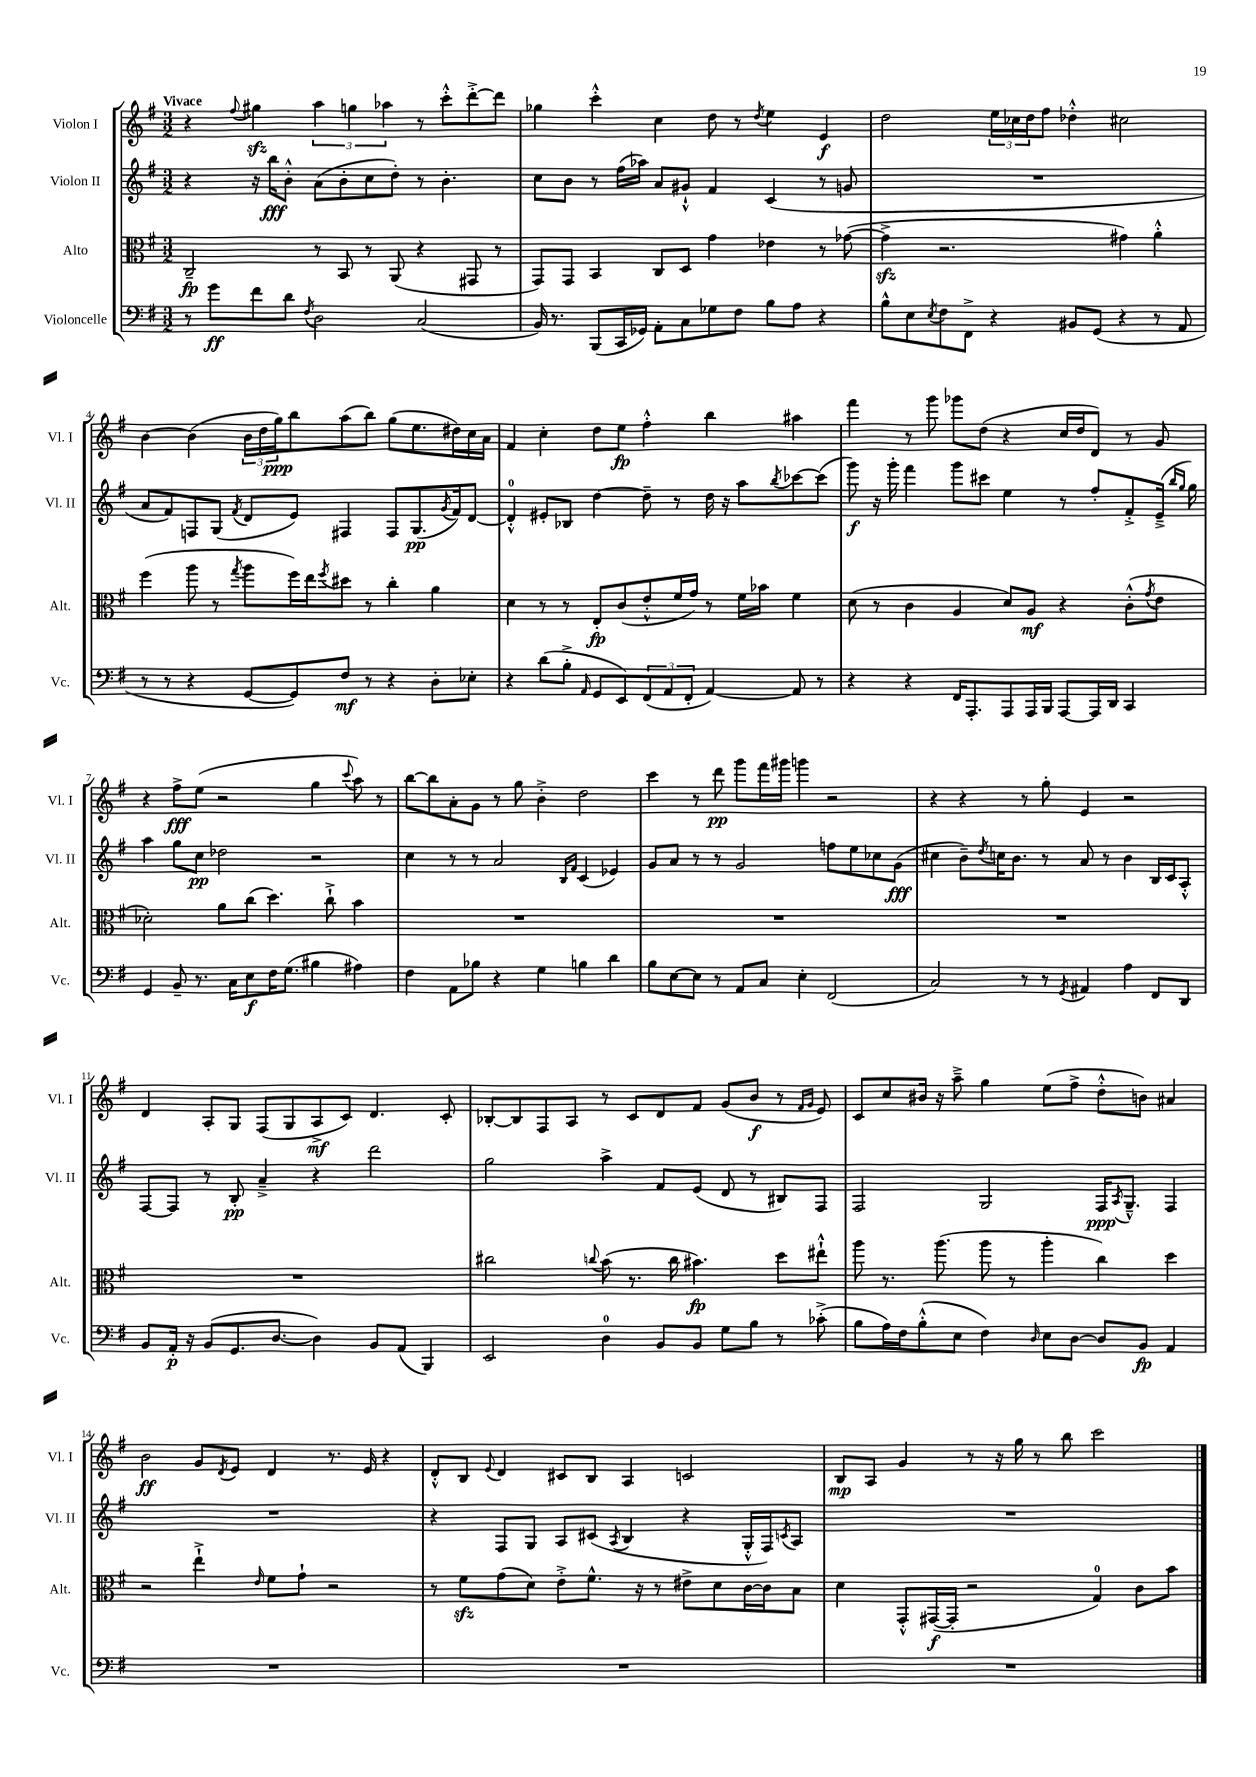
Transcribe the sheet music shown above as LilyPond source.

<<
\new StaffGroup <<
\new Staff = "s0" \with { instrumentName = "Violon I" shortInstrumentName = "Vl. I" } {
    \clef treble \key g \major \numericTimeSignature \time 3/2 \tempo "Vivace"
    r4 \appoggiatura { fis''8 } gis''4\sfz \tuplet 3/2 { a''4 g''4 aes''4 } r8 c'''8-.-^ d'''8~-.-> d'''8 |
    ges''4 c'''4-.-^ c''4 d''8 r8 \acciaccatura { d''8 } e''4 e'4\f |
    d''2 \tuplet 3/2 { e''16 ces''16 d''16 } fis''8 des''4-.-^ cis''2 |
    b'4~ b'4( \tuplet 3/2 { b'16 d''16 g''16\ppp) } b''8 a''8( b''8) g''8( e''8. dis''16) c''16 a'16 |
    fis'4 c''4-. d''8 e''8\fp fis''4-.-^ b''4 ais''4 |
    fis'''4 r8 g'''8 ges'''8 d''8( r4 c''16 d''16 d'8) r8 g'8 |
    r4 fis''8->\fff e''8( r2 g''4 \appoggiatura { c'''8 } a''8) r8 |
    b''8~ b''8 a'8-. g'8 r8 g''8 b'4-.-> d''2 |
    c'''4 r8 d'''8\pp g'''8 fis'''16 gis'''16 g'''4 r2 |
    r4 r4 r8 g''8-. e'4 r2 |
    d'4 a8-. g8 fis8( g8 a8->\mf c'8) d'4. c'8-. |
    bes8~-. bes8 fis8 a8 r8 c'8 d'8 fis'8 g'8( b'8\f r8 \grace { fis'16 g'16 } e'8) |
    c'8 c''8 bis'16 r16 a''8---> g''4 e''8( fis''8-> d''8-.-^ b'8) ais'4 |
    b'2\ff g'8 \acciaccatura { d'8 } e'8 d'4 r8. e'16 r4 |
    d'8-.-^ b8 \appoggiatura { e'8 } d'4 cis'8 b8 a4 c'2 |
    b8\mp a8 g'4 r8 r16 g''16 r8 b''8 c'''2 \bar "|." |
}
\new Staff = "s1" \with { instrumentName = "Violon II" shortInstrumentName = "Vl. II" } {
    \clef treble \key g \major \numericTimeSignature \time 3/2
    r4 r16 b''16\fff b'8-.-^ a'8( b'8-. c''8 d''8-.) r8 b'4.-. |
    c''8 b'8 r8 fis''16( aes''16) a'8 gis'8-!-^ fis'4 c'4( r8 g'8 |
    R1. |
    a'8 fis'8) f8 g8( \acciaccatura { fis'8 } d'8 e'8) fis4 fis8 g8.\pp( \acciaccatura { g'8 } fis'16) d'8~ |
    d'4-0-.-^ eis'8-. bes8 d''4~ d''8-- r8 d''16 r16 a''8 \acciaccatura { b''8 } ces'''8~ ces'''8( |
    g'''8\f) r16 g'''16-. fis'''4 g'''8 cis'''8 e''4 r8 fis''8-. fis'8-.-> e'16--->( \grace { b''16 g''16 } g''16) |
    a''4 g''8 c''8\pp des''2 r2 |
    c''4 r8 r8 a'2 \grace { b16 fis'16 } c'4( ees'4) |
    g'8 a'8 r8 r8 g'2 f''8 e''8 ces''8 g'8\fff( |
    cis''4 b'8--) \acciaccatura { d''8 } c''16 b'8. r8 a'8 r8 b'4 b16 c'16 a8-.-^ |
    fis8~ fis8 r8 b8-.\pp a'4---> r4 d'''2 |
    g''2 a''4-> fis'8 e'8( d'8 r8 bis8) fis8 |
    fis2 g2 fis16\ppp \acciaccatura { a8 } g8.---^ fis4 |
    R1. |
    r4 fis8 g8 a8 cis'8( \acciaccatura { a8 } b4 r4 g16-.-^ fis16) \acciaccatura { c'8 } a8 |
    R1. \bar "|." |
}
\new Staff = "s2" \with { instrumentName = "Alto" shortInstrumentName = "Alt." } {
    \clef alto \key g \major \numericTimeSignature \time 3/2
    c2--\fp r8 b,8 r8 a,8( r4 gis,8 r8 |
    g,8) g,8 b,4 c8 d8 g'4 ees'4 r8 ges'8~( |
    ges'4->\sfz r2. gis'4) a'4-.-^ |
    fis''4( a''8 r8 \acciaccatura { g''8 } a''8 fis''16) e''16 \acciaccatura { fis''8 } dis''8 r8 c''4-. a'4 |
    d'4 r8 r8 e8-.\fp c'8( e'8-.-^ fis'16 g'16) r8 fis'16 bes'16 fis'4 |
    d'8( r8 c'4 a4 d'8) a8\mf r4 c'8-.-^( \acciaccatura { g'8 } e'8 |
    des'2-.) a'8 c''8( d''4.) c''8-!-> b'4 |
    R1. |
    R1. |
    R1. |
    R1. |
    cis''2 \appoggiatura { c''8 } b'8( r8. c''16 bis'4.\fp) d''8 eis''8-!-^ |
    a''8 r8. a''8.( a''8 r8 a''4-. c''4) d''4 |
    r2 e''4-!-> \grace { e'16 } fis'8 g'8-! r2 |
    r8 fis'8\sfz g'8( d'8) e'8-.-> fis'8.-^ r16 r8 eis'8-> d'8 c'16~ c'16 b8 |
    d'4 g,8-.-^ gis,16~\f( gis,16-. r2 g4-0) c'8 b'8 \bar "|." |
}
\new Staff = "s3" \with { instrumentName = "Violoncelle" shortInstrumentName = "Vc." } {
    \clef bass \key g \major \numericTimeSignature \time 3/2
    r8 g'8\ff fis'8 d'8 \acciaccatura { fis8 } d2 c2( |
    b,16) r8. b,,8( c,16 ges,16) a,8-. c8 ges8 fis8 b8 a8 r4 |
    b8-^ e8 \acciaccatura { e8 } fis8 fis,8-> r4 bis,8 g,8( r4 r8 a,8 |
    r8 r8 r4 g,8~ g,8) fis8\mf r8 r4 d8-. ees8-. |
    r4 d'8( b8-.-> \grace { a,16 } g,8 e,8) \tuplet 3/2 { fis,8( a,8 fis,8-. } a,4~) a,8 r8 |
    r4 r4 fis,16 a,,8.-. a,,8 a,,16 b,,16 a,,8~ a,,16 d,16 c,4 |
    g,4 b,8-- r8. c16 e8\f fis16 g8.( bis4 ais4) |
    fis4 a,8 bes8 r4 g4 b4 d'4 |
    b8 e8~ e8 r8 a,8 c8 e4-. fis,2( |
    c2) r8 r8 \acciaccatura { g,8 } ais,4 a4 fis,8 d,8 |
    b,8 a,16-.\p r16 b,8( g,8. d8.~ d4) b,8 a,8( b,,4) |
    e,2 d4-0 b,8 b,8 g8 b8 r8 ces'8-.->( |
    b8 a16) fis16 b8-.-^( e8 fis4) \grace { d16 } e8 d8~ d8 b,8\fp a,4 |
    R1. |
    R1. |
    R1. \bar "|." |
}
>>
>>
